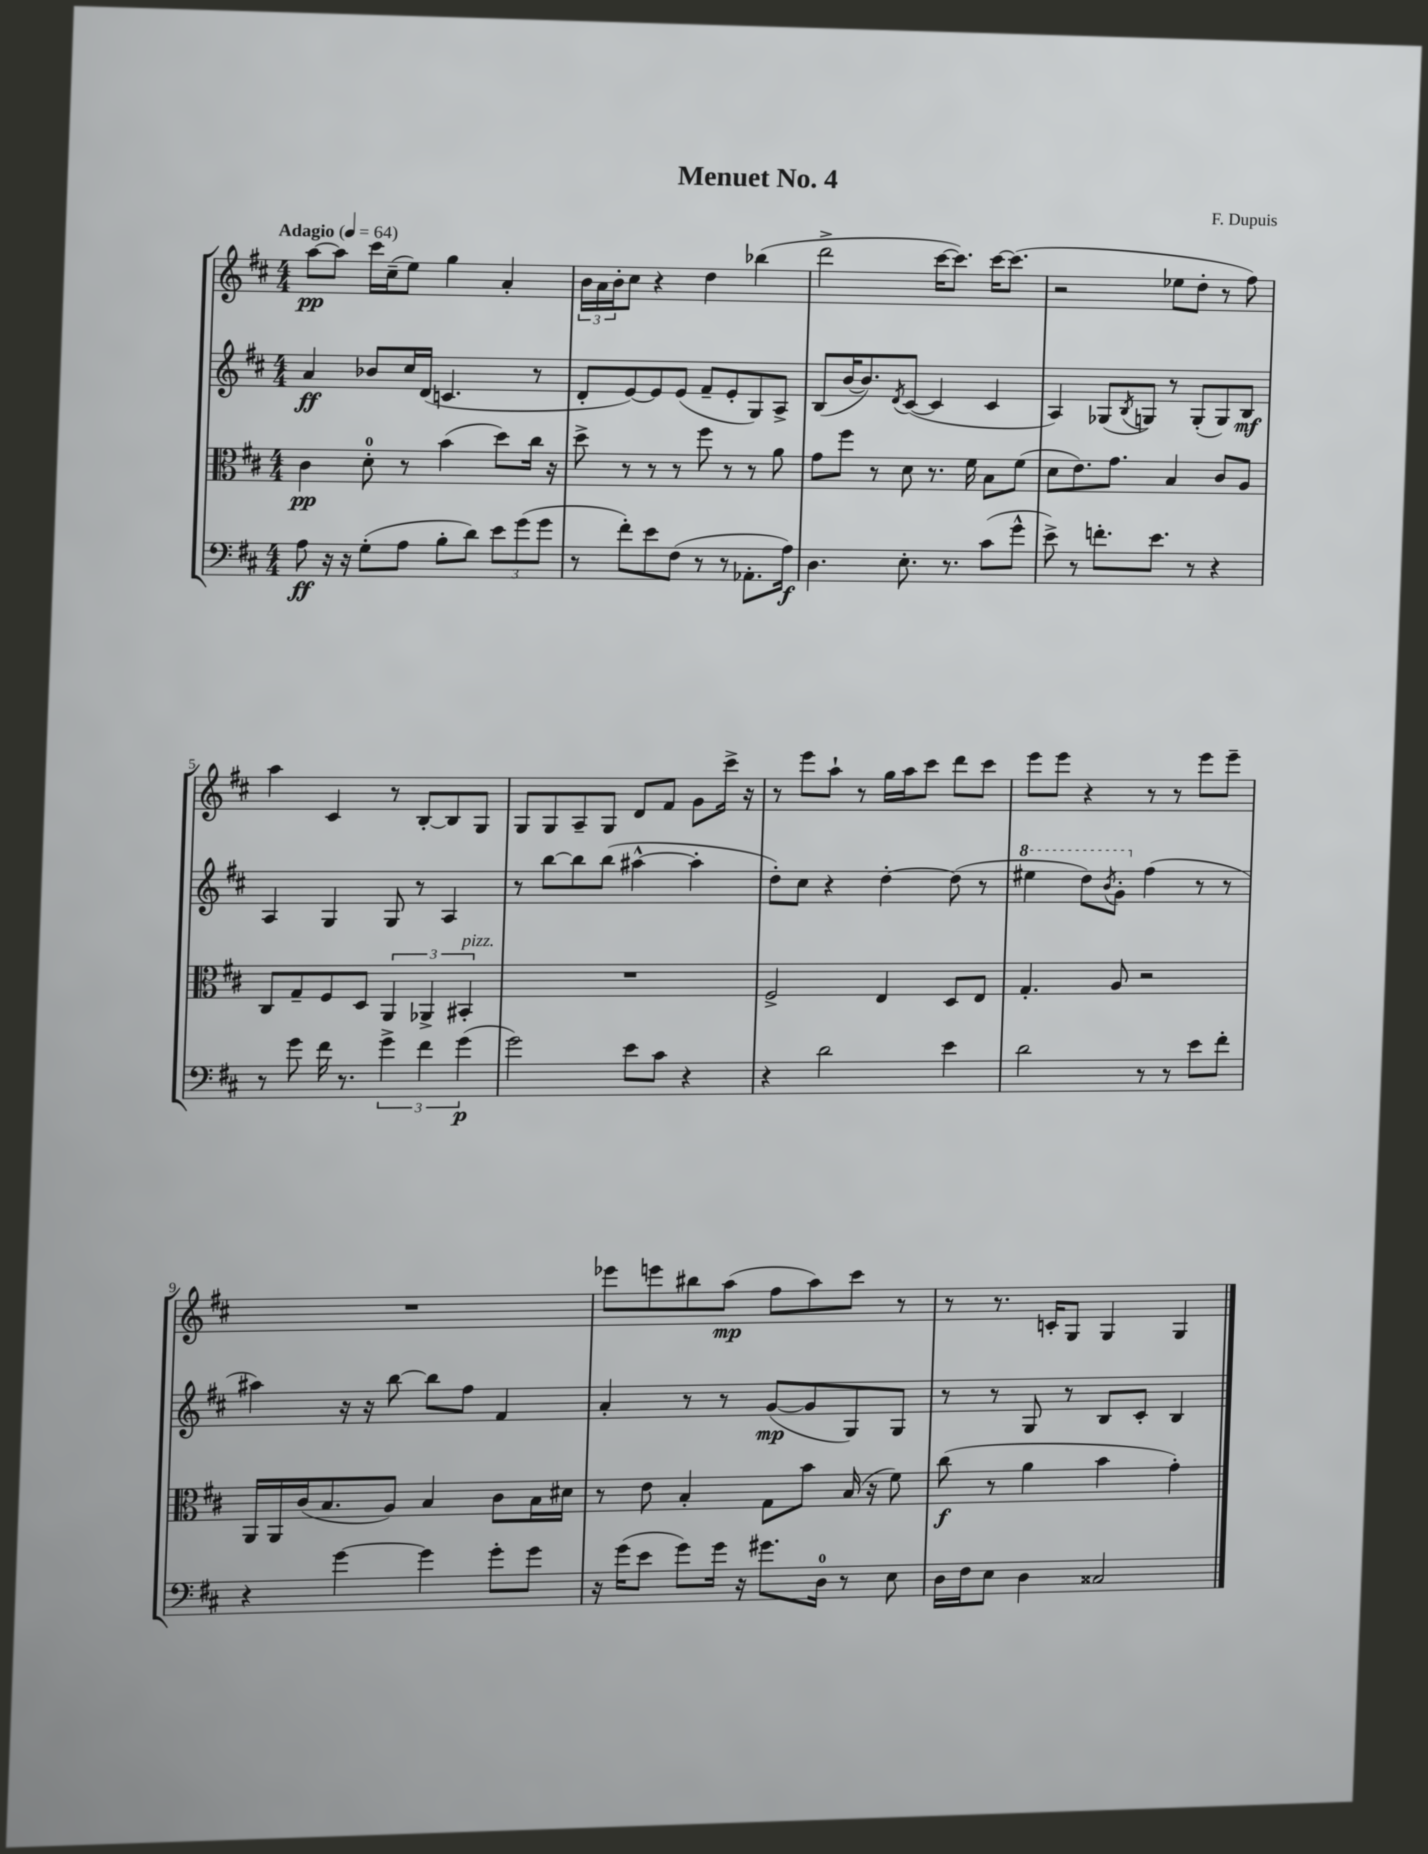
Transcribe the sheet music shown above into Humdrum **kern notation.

**kern	**dynam	**kern	**dynam	**kern	**dynam	**kern	**dynam
*part4	*part4	*part3	*part3	*part2	*part2	*part1	*part1
*staff4	*staff4	*staff3	*staff3	*staff2	*staff2	*staff1	*staff1
*clefF4	*	*clefC3	*	*clefG2	*	*clefG2	*
*k[f#c#]	*	*k[f#c#]	*	*k[f#c#]	*	*k[f#c#]	*
*M4/4	*	*M4/4	*	*M4/4	*	*M4/4	*
*MM64	*	*MM64	*	*MM64	*	*MM64	*
=1	=1	=1	=1	=1	=1	=1	=1
!	!	!	!	!	!	!LO:TX:a:B:t=Adagio	!
8A\	ff	4c#\	pp	4a/	ff	[8aa\L	pp
16r	.	.	.	.	.	8aa\J]	.
16r	.	.	.	.	.	.	.
(8G'\L	.	8d'\	.	8b-X/L	.	16ccc#\LL	.
.	.	.	.	.	.	(16cc#~\J	.
8A\J	.	8r	.	16cc#/L	.	8ee\J)	.
.	.	.	.	(16d/JJ	.	.	.
8B'\L	.	(4b\	.	4.cn/	.	4gg\	.
8d\J)	.	.	.	.	.	.	.
12e\L	.	8dd\L)	.	.	.	4a'/	.
(12g\	.	.	.	.	.	.	.
.	.	16cc#\Jk	.	8r	.	.	.
12g\J	.	.	.	.	.	.	.
.	.	16r	.	.	.	.	.
=2	=2	=2	=2	=2	=2	=2	=2
8r	.	8dd^\	.	8d'/L	.	24b\LL	.
.	.	.	.	.	.	24a\	.
.	.	.	.	.	.	24b'\J	.
8f#'\L)	.	8r	.	[8e/)	.	8cc#\J	.
8e\	.	8r	.	8e/]	.	4r	.
(8F#\J	.	8r	.	(8e/J	.	.	.
8r	.	8ff#\	.	8f#~/L	.	4dd\	.
8r	.	8r	.	8e'/	.	.	.
8.AA-X'\L	.	8r	.	8G/)	.	(4bb-X\	.
.	.	8a\	.	8A^/J	.	.	.
16A\Jk)	f	.	.	.	.	.	.
=3	=3	=3	=3	=3	=3	=3	=3
4.D\	.	8g\L	.	(8B/L	.	2ddd^\	.
.	.	8ff#\J	.	[16b/K	.	.	.
.	.	.	.	8.b/])	.	.	.
.	.	8r	.	.	.	.	.
.	.	.	.	8qd/	.	.	.
8.E'\	.	8d\	.	([8c#/J	.	.	.
.	.	8.r	.	4c#/]	.	[16ccc#\KL	.
8.r	.	.	.	.	.	8.ccc#\J])	.
.	.	16f#\	.	.	.	.	.
(8c#\L	.	8B\L	.	4c#/	.	[16ccc#\KL	.
.	.	.	.	.	.	(8.ccc#\J]	.
8g^^\J	.	(8f#\J	.	.	.	.	.
=4	=4	=4	=4	=4	=4	=4	=4
8e^\)	.	8d\L	.	4A/)	.	2r	.
8r	.	8.e\)	.	.	.	.	.
8.fn'\L	.	.	.	(8G-X/L	.	.	.
.	.	8.g\J	.	.	.	.	.
.	.	.	.	8qB/	.	.	.
.	.	.	.	8Gn/J)	.	.	.
8.e\J	.	.	.	.	.	.	.
.	.	4B/	.	8r	.	8ee-X\L	.
8r	.	.	.	(8G'/L	.	8dd'\J	.
4r	.	8c#/L	.	8G/)	.	8r	.
.	.	8A/J	.	8B/J	mf	8ff#\)	.
!!LO:LB:g=z
=5	=5	=5	=5	=5	=5	=5	=5
8r	.	8C#/L	.	4A/	.	4aa\	.
8g\	.	8G~/	.	.	.	.	.
16f#\	.	8F#/	.	4G/	.	4c#/	.
8.r	.	.	.	.	.	.	.
.	.	8D/J	.	.	.	.	.
6g^\	.	6AA/	.	8G/	.	8r	.
.	.	.	.	8r	.	[8B'/L	.
6f#\	.	6AA-X^/	.	.	.	.	.
.	.	.	.	4A/	.	8B/]	.
!	!	!LO:TX:a:i:t=pizz.	!	!	!	!	!
(6g\	p	6BB#X'/	.	.	.	.	.
.	.	.	.	.	.	8G/J	.
=6	=6	=6	=6	=6	=6	=6	=6
2g\)	.	1r	.	8r	.	8G/L	.
.	.	.	.	[8bb\L	.	8G/	.
.	.	.	.	8bb\]	.	8A~/	.
.	.	.	.	(8bb\J	.	8G/J	.
8e\L	.	.	.	[4aa#X^^\	.	8d/L	.
8c#\J	.	.	.	.	.	8f#/J	.
4r	.	.	.	4aa#'\]	.	8g\L	.
.	.	.	.	.	.	16ccc#^\Jk	.
.	.	.	.	.	.	16r	.
=7	=7	=7	=7	=7	=7	=7	=7
4r	.	2F#^/	.	8dd'\L)	.	8r	.
.	.	.	.	8cc#\J	.	8eee\L	.
2d\	.	.	.	4r	.	8aa`\J	.
.	.	.	.	.	.	8r	.
.	.	4E/	.	[4dd'\	.	16gg\LL	.
.	.	.	.	.	.	16aa\J	.
.	.	.	.	.	.	8ccc#\J	.
4e\	.	8D/L	.	(8dd\]	.	8ddd\L	.
.	.	8E/J	.	8r	.	8ccc#\J	.
=8	=8	=8	=8	=8	=8	=8	=8
*	*	*	*	*8va	*	*	*
2d\	.	4.G'/	.	4eee#X\	.	8eee\L	.
.	.	.	.	.	.	8eee\J	.
.	.	.	.	8ddd\L)	.	4r	.
.	.	.	.	8qbb/	.	.	.
.	.	8A/	.	8gg'\J	.	.	.
*	*	*	*	*X8va	*	*	*
8r	.	2r	.	(4ff#\	.	8r	.
8r	.	.	.	.	.	8r	.
8e\L	.	.	.	8r	.	8eee\L	.
8f#'\J	.	.	.	8r	.	8eee~\J	.
!!LO:LB:g=z
=9	=9	=9	=9	=9	=9	=9	=9
4r	.	16AA/LL	.	4aa#X\)	.	1r	.
.	.	16AA/	.	.	.	.	.
.	.	(16c#/J	.	.	.	.	.
.	.	8.B/	.	.	.	.	.
[4g\	.	.	.	16r	.	.	.
.	.	.	.	16r	.	.	.
.	.	8A/J)	.	[8bb\	.	.	.
4g\]	.	4B/	.	8bb\L]	.	.	.
.	.	.	.	8ff#\J	.	.	.
8g'\L	.	8c#\L	.	4f#/	.	.	.
8g\J	.	16B\L	.	.	.	.	.
.	.	16d#X\JJ	.	.	.	.	.
=10	=10	=10	=10	=10	=10	=10	=10
16r	.	8r	.	4a'/	.	8eee-X\L	.
(16g\KL	.	.	.	.	.	.	.
8e\J	.	8e\	.	.	.	8eeen\	.
8g\L)	.	4B'/	.	8r	.	8bb#X\	.
16g\Jk	.	.	.	8r	.	(8aa\J	mp
16r	.	.	.	.	.	.	.
8.g#X\L	.	8G\L	.	([8g/L	mp	8ff#\L	.
.	.	8b\J	.	8g/]	.	8aa\)	.
16D\Jk	.	.	.	.	.	.	.
8r	.	(16B/	.	8G/)	.	8ccc#\J	.
.	.	16r	.	.	.	.	.
8E\	.	8f#\)	.	8G/J	.	8r	.
=11	=11	=11	=11	=11	=11	=11	=11
16D\LL	.	(8cc#\	f	8r	.	8r	.
16F#\J	.	.	.	.	.	.	.
8E\J	.	8r	.	8r	.	8.r	.
4D\	.	4a\	.	8G/	.	.	.
.	.	.	.	.	.	16cn'/KL	.
.	.	.	.	8r	.	8G/J	.
2C##X/	.	4b\	.	8B/L	.	4G/	.
.	.	.	.	8c#'/J	.	.	.
.	.	4g'\)	.	4B/	.	4G/	.
==	==	==	==	==	==	==	==
*-	*-	*-	*-	*-	*-	*-	*-
